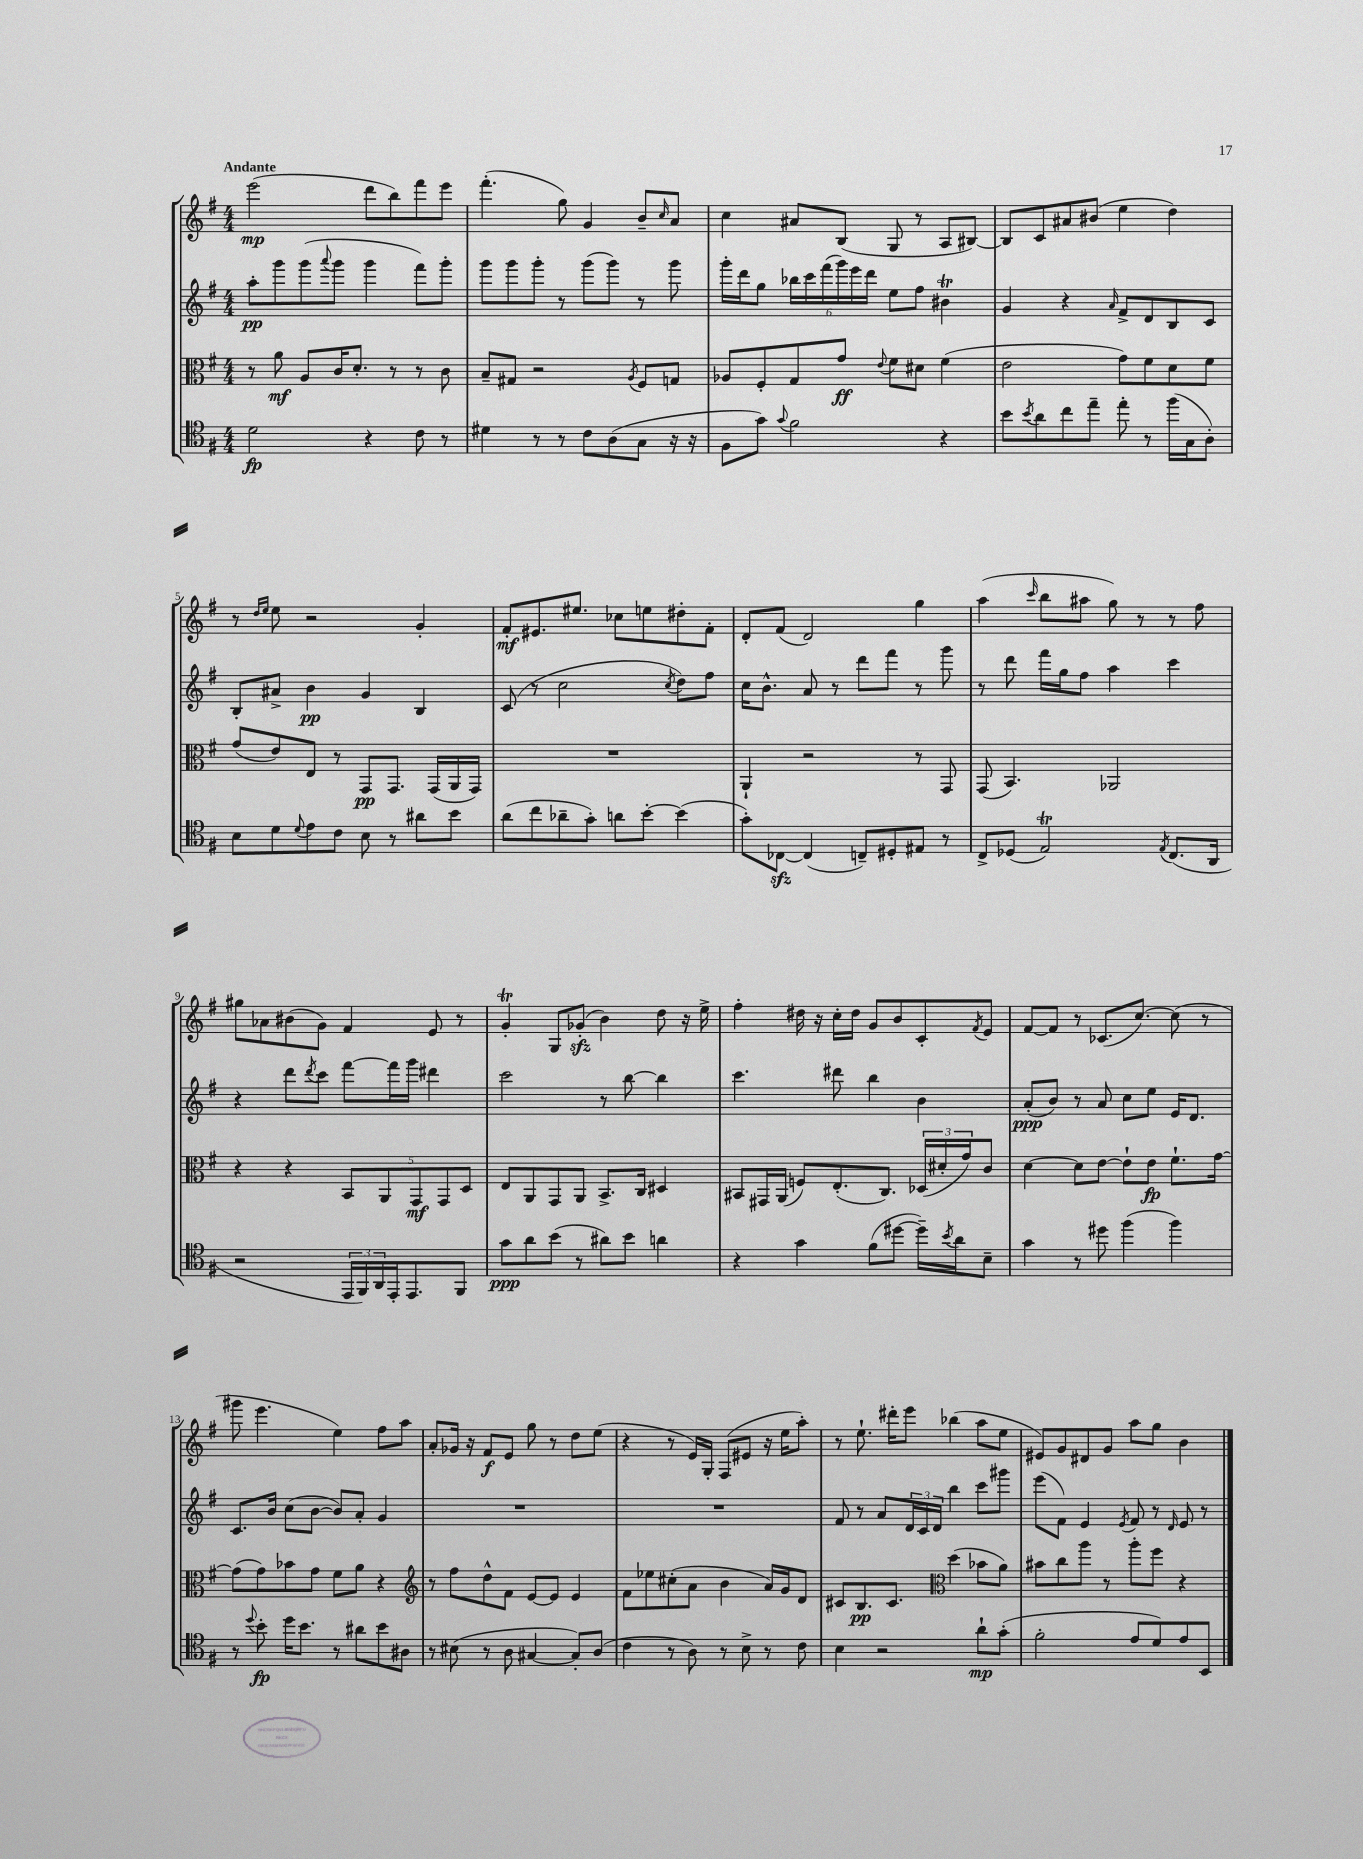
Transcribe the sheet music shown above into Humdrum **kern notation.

**kern	**kern	**kern	**kern
*staff4	*staff3	*staff2	*staff1
*clefC4	*clefC3	*clefG2	*clefG2
*k[f#]	*k[f#]	*k[f#]	*k[f#]
*M4/4	*M4/4	*M4/4	*M4/4
2d	8r	8aa'	(2eee
.	8a	8ggg	.
.	8A	(8ggg	.
.	.	8qqaaa	.
.	16c	8ggg	.
.	8.d'	.	.
4r	.	4ggg	8ddd
.	8r	.	8bb)
8c	8r	8fff#)	8fff#
8r	8c	8ggg'	8eee
=	=	=	=
4d#	8B~	8ggg	(4.fff#'
.	8G#	8ggg	.
8r	2r	8ggg'	.
8r	.	8r	8gg)
8c	.	(8ggg	4g
(8A	.	8ggg)	.
.	8qA	.	.
8G	8F#	8r	8b~
.	.	.	16qqcc
16r	8G	8ggg	8a
16r	.	.	.
=	=	=	=
8F#	8A-	16ggg'	4cc
.	.	16ddd	.
8g)	8F#'	8gg	.
8qqg	.	.	.
2f#	8G	24bb-	8a#
.	.	24ccc	.
.	.	(24fff#	.
.	8g	24ggg)	(8B
.	.	24eee	.
.	.	24ddd	.
.	8qqe	.	.
.	8f#	8ee	8G
.	8d#	8ff#	8r
4r	(4f#	4b#	8A
.	.	.	[8B#)
=	=	=	=
8b	2e	4g	8B#]
8qb	.	.	.
8a	.	.	8c
8cc	.	4r	8a#
8ee~	.	.	(8b#
.	.	16qqa	.
8ee'	8g)	8f#^	4ee
8r	8f#	8d	.
(16ff#	8d	8B	4dd)
16G	.	.	.
8A')	8f#	8c	.
=	=	=	=
8B	(8g	8B'	8r
.	.	.	16qqdd
.	.	.	16qqee
8d	8e)	8a#^	8ee
8qqd	.	.	.
8e	8E	4b	2r
8c	8r	.	.
8B	8GG	4g	.
8r	8.GG	.	.
8a#	.	4B	4g'
.	(16GG	.	.
8b	16AA	.	.
.	16GG)	.	.
=	=	=	=
(8a	1r	(8c	8f#'
8cc	.	8r	8.e#
8a-~	.	2cc	.
.	.	.	8.ee#
8g')	.	.	.
8a	.	.	8cc-
[8b'	.	.	8ee
.	.	8qcc	.
(4b]	.	8dd)	8dd#'
.	.	8ff#	8f#'
=	=	=	=
8g')	4AA`	16cc	8d'
.	.	8.b^^	.
[8C-	.	.	(8f#
(4C-]	2r	8a	2d)
.	.	8r	.
8C~)	.	8ddd	.
8D#'	.	8fff#	.
8E#	8r	8r	4gg
8r	8GG	8ggg	.
=	=	=	=
8C^	(8GG	8r	(4aa
(8D-	4.BB)	8ddd	.
.	.	.	16qqccc
2E)	.	16fff#	8bb
.	.	16gg	.
.	.	8ff#	8aa#
.	2AA-	4aa	8gg)
.	.	.	8r
8qE	.	.	.
(8.C	.	4ccc	8r
.	.	.	8ff#
16AA	.	.	.
=	=	=	=
2r	4r	4r	8gg#
.	.	.	8a-
.	4r	8ddd	(8b#
.	.	8qddd	.
.	.	8ccc	8g)
24EE	10BB	[8fff#	4f#
24FF#)	.	.	.
24AA	.	.	.
.	10AA	.	.
16EE'	.	16fff#]	.
8.EE	.	16ggg	.
.	10GG	.	.
.	.	4ddd#	8e
.	10GG	.	.
8FF#	.	.	8r
.	10D	.	.
=	=	=	=
8g	8E	2ccc	4g'
8a	8AA	.	.
(8b	8GG	.	8G
8r	8AA	.	(8g-'
8a#)	8.BB^	8r	4b)
8b	.	[8bb	.
.	16C	.	.
4a	4D#	4bb]	8dd
.	.	.	16r
.	.	.	16ee^
=	=	=	=
4r	8BB#	4.ccc	4ff#'
.	16GG#	.	.
.	(16AA	.	.
4g	8F)	.	16dd#
.	.	.	16r
.	(8.E'	8ddd#	16cc'
.	.	.	16dd#
(8f#	.	4bb	8g
.	8.C)	.	.
[8dd#	.	.	8b
16dd#~])	(24D-	4b	8c'
.	24d#'	.	.
8qb	.	.	.
16a	.	.	.
.	24g)	.	.
.	.	.	8qf#
8B~	8c	.	8e
=	=	=	=
4g	[4d	(8a'	[8f#
.	.	8b)	8f#]
8r	8d]	8r	8r
8dd#	[8e	8a	(8.c-
(4ff#	8e`]	8cc	.
.	.	.	[8.cc)
.	8e	8ee	.
4ff#)	8.f#`	16e	(8cc]
.	.	8.d	.
.	.	.	8r
.	[16g	.	.
=	=	=	=
8r	(8g]	8.c	8ggg#
8qqdd	.	.	.
8b'	8g)	.	4.eee
.	.	16b	.
16dd	8b-	(8cc	.
8.b	.	.	.
.	8g	[8b	.
8r	8f#	8b])	4ee)
8a#	8a	8a'	.
8b	4r	4g	8ff#
8A#	.	.	8aa
=	=	=	=
*	*clefG2	*	*
8r	8r	1r	8a'
(8B#	8ff#	.	16g-
.	.	.	16r
8r	8dd^^	.	8f#
8A	8f#	.	8e
[4G#	[8e	.	8gg
.	8e]	.	8r
8G#'])	4e	.	8dd
(8A	.	.	(8ee
=	=	=	=
4c	8f#	1r	4r
.	8ee-	.	.
8r	(8cc#'	.	8r
8A)	8a	.	16e)
.	.	.	16G'
8r	4b	.	(8F#
8B^	.	.	8e#
8r	16a)	.	16r
.	16g	.	16ee
8c	8d	.	8aa')
=	=	=	=
4B	8c#	8f#	8r
.	8.B	8r	8.ee`
2r	.	8a	.
.	8.c#	.	16ddd#'
.	.	24d	8eee
.	.	24c	.
.	.	24d	.
*	*clefC3	*	*
.	(4dd	4bb	(4bb-
8a`	8b-	8ccc	8aa
(8g'	8a)	8ggg#	8ee
=	=	=	=
2f#'	8b#	(8eee	8e#)
.	8cc	8f#)	8g
.	8aa	4e	8d#
.	8r	.	8g
.	.	8qe	.
8e	8aa'	8f#	8aa
8d)	8ff#	8r	8gg
.	.	16qqd	.
8e	4r	8e	4b
8BB	.	8r	.
==	==	==	==
*-	*-	*-	*-
